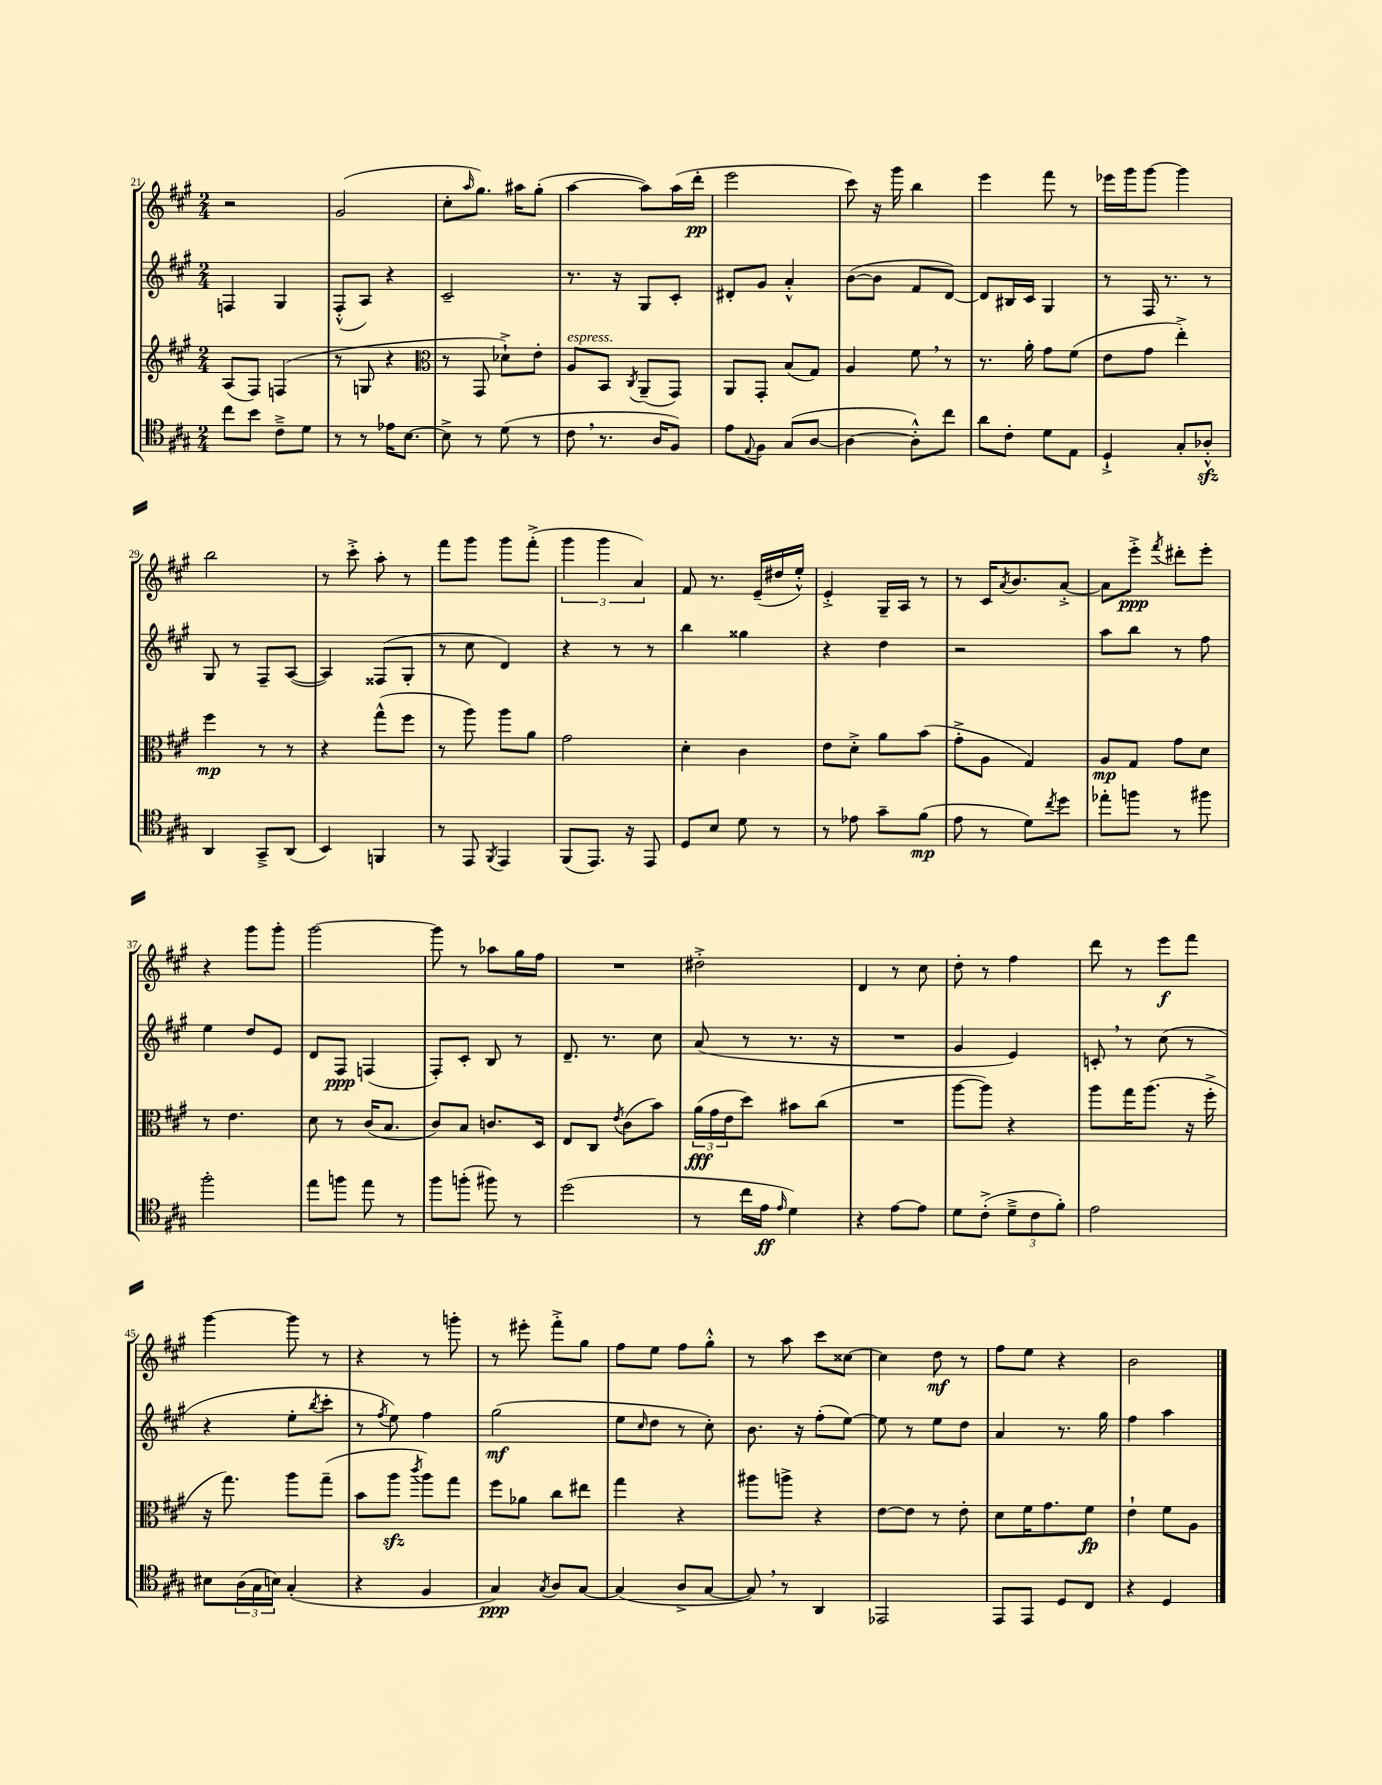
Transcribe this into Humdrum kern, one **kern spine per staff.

**kern	**dynam	**kern	**dynam	**kern	**dynam	**kern	**dynam
*part4	*part4	*part3	*part3	*part2	*part2	*part1	*part1
*staff4	*staff4	*staff3	*staff3	*staff2	*staff2	*staff1	*staff1
*clefC4	*	*clefG2	*	*clefG2	*	*clefG2	*
*k[f#c#g#]	*	*k[f#c#g#]	*	*k[f#c#g#]	*	*k[f#c#g#]	*
*M2/4	*	*M2/4	*	*M2/4	*	*M2/4	*
=21	=21	=21	=21	=21	=21	=21	=21
8cc#\L	.	(8A/L	.	4Fn/	.	2r	.
8b\J	.	8F#/J)	.	.	.	.	.
8c#~^\L	.	(4Fn/	.	4G#/	.	.	.
8d\J	.	.	.	.	.	.	.
=22	=22	=22	=22	=22	=22	=22	=22
8r	.	8r	.	(8F#'^^/L	.	(2g#/	.
8r	.	8Gn/	.	8A/J)	.	.	.
16e-X\KL	.	4r	.	4r	.	.	.
[8.B\J	.	.	.	.	.	.	.
=23	=23	=23	=23	=23	=23	=23	=23
*	*	*clefC3	*	*	*	*	*
8B^\]	.	8r	.	2c#~/	.	8cc#'\L	.
.	.	.	.	.	.	16qqaa/	.
8r	.	8GG#/	.	.	.	8.gg#\J)	.
(8d\	.	8d-X`^\L)	.	.	.	.	.
.	.	.	.	.	.	16aa#X\KL	.
8r	.	8e'\J	.	.	.	(8gg#'\J	.
=24	=24	=24	=24	=24	=24	=24	=24
!	!	!LO:TX:a:i:t=espress.	!	!	!	!	!
8c#,\	.	8A/L	.	8.r	.	[4aa\	.
8.r	.	8BB/J	.	.	.	.	.
.	.	.	.	16r	.	.	.
.	.	8qC#/	.	.	.	.	.
.	.	(8AA~/L	.	8G#/L	.	8aa\L])	.
16A/KL	.	.	.	.	.	.	.
8F#/J)	.	8GG#/J)	.	8c#'/J	.	(16aa\L	.
.	.	.	.	.	.	16ddd'\JJ	pp
=25	=25	=25	=25	=25	=25	=25	=25
8e\L	.	8AA/L	.	8d#X'/L	.	2eee\	.
8qqE/	.	.	.	.	.	.	.
8F#\J	.	8GG#'/J	.	8g#/J	.	.	.
(8G#/L	.	(8B/L	.	4a'^^/	.	.	.
[8A/J	.	8G#/J)	.	.	.	.	.
=26	=26	=26	=26	=26	=26	=26	=26
4A\_	.	4A/	.	([8b\L	.	8ccc#\)	.
.	.	.	.	8b\J]	.	16r	.
.	.	.	.	.	.	16ggg#\	.
8A'^^\L])	.	8f#,\	.	8f#/L	.	4bb\	.
8cc#\J	.	8r	.	[8d/J)	.	.	.
=27	=27	=27	=27	=27	=27	=27	=27
8a\L	.	8.r	.	8d/L]	.	4eee\	.
8c#'\J	.	.	.	16B#X/L	.	.	.
.	.	16a'\	.	16c#/JJ	.	.	.
8d\L	.	8g#\L	.	4G#/	.	8fff#\	.
8E\J	.	(8f#\J	.	.	.	8r	.
=28	=28	=28	=28	=28	=28	=28	=28
4D`^/	.	8e\L	.	8r	.	16eee-X\LL	.
.	.	.	.	.	.	16ggg#\J	.
.	.	8g#\J	.	16F#/	.	[8ggg#\J	.
.	.	.	.	8.r	.	.	.
8G#'/L	.	4ee'^\)	.	.	.	4ggg#\]	.
8A-Xzz'^^/J	.	.	.	8r	.	.	.
!!LO:LB:g=z
=29	=29	=29	=29	=29	=29	=29	=29
4AA/	.	4ff#\	mp	8G#/	.	2bb\	.
.	.	.	.	8r	.	.	.
8GG#~^/L	.	8r	.	8F#~/L	.	.	.
(8AA/J	.	8r	.	([8A/J	.	.	.
=30	=30	=30	=30	=30	=30	=30	=30
4BB/)	.	4r	.	4A/])	.	8r	.
.	.	.	.	.	.	8ccc#'^\	.
4FFn/	.	(8gg#^^\L	.	(8F##X/L	.	8aa'\	.
.	.	8ff#\J	.	8G#'/J	.	8r	.
=31	=31	=31	=31	=31	=31	=31	=31
8r	.	8r	.	8r	.	8fff#\L	.
8EE/	.	8aa\)	.	8cc#\	.	8ggg#\J	.
8qFF#/	.	.	.	.	.	.	.
4EE/	.	8aa\L	.	4d/)	.	8ggg#\L	.
.	.	8a\J	.	.	.	(8fff#'^\J	.
=32	=32	=32	=32	=32	=32	=32	=32
(8FF#/L	.	2g#\	.	4r	.	6ggg#\	.
8.EE/J)	.	.	.	.	.	.	.
.	.	.	.	.	.	6ggg#\	.
.	.	.	.	8r	.	.	.
16r	.	.	.	.	.	.	.
.	.	.	.	.	.	6a/)	.
8EE/	.	.	.	8r	.	.	.
=33	=33	=33	=33	=33	=33	=33	=33
8D/L	.	4d'\	.	4bb\	.	8f#/	.
8B/J	.	.	.	.	.	8.r	.
8d\	.	4c#\	.	4gg##X\	.	.	.
.	.	.	.	.	.	(16e~/LL	.
8r	.	.	.	.	.	16dd#X/	.
.	.	.	.	.	.	16ee'^^/JJ)	.
=34	=34	=34	=34	=34	=34	=34	=34
8r	.	8e\L	.	4r	.	4e'^/	.
8e-X\	.	8d'^\J	.	.	.	.	.
8g#~\L	.	8a\L	.	4dd\	.	16G#~/LL	.
.	.	.	.	.	.	16A/JJ	.
(8f#\J	mp	(8b\J	.	.	.	8r	.
=35	=35	=35	=35	=35	=35	=35	=35
8e\	.	8g#'^\L	.	2r	.	8r	.
8r	.	8A\J	.	.	.	16c#/KL	.
.	.	.	.	.	.	8qa/	.
.	.	.	.	.	.	8.b/	.
8d\L)	.	4G#/)	.	.	.	.	.
8qcc#/	.	.	.	.	.	.	.
8dd\J	.	.	.	.	.	[8a'^/J	.
=36	=36	=36	=36	=36	=36	=36	=36
8ee-X'\L	.	8A/L	mp	8aa\L	.	8a\L]	.
8ffn\J	.	8G#/J	.	8bb\J	.	8eee'^\J	ppp
.	.	.	.	.	.	8qfff#/	.
8r	.	8g#\L	.	8r	.	8ddd#X'\L	.
8ff#X\	.	8d\J	.	8ff#\	.	8eee'\J	.
!!LO:LB:g=z
=37	=37	=37	=37	=37	=37	=37	=37
2ff#'\	.	8r	.	4ee\	.	4r	.
.	.	4.e\	.	.	.	.	.
.	.	.	.	8dd/L	.	8ggg#\L	.
.	.	.	.	8e/J	.	8ggg#'\J	.
=38	=38	=38	=38	=38	=38	=38	=38
8ee\L	.	8d\	.	8d/L	.	[2ggg#\	.
8ffn\J	.	8r	.	8F#/J	ppp	.	.
8ee\	.	(16c#/KL	.	(4Fn/	.	.	.
.	.	8.B/J	.	.	.	.	.
8r	.	.	.	.	.	.	.
=39	=39	=39	=39	=39	=39	=39	=39
8ff#\L	.	8c#/L)	.	8F#'/L)	.	8ggg#\]	.
(8ffn'\J	.	8B/J	.	8c#'/J	.	8r	.
8ff#X\)	.	8.cn/L	.	8B/	.	8aa-X\L	.
8r	.	.	.	8r	.	16gg#\L	.
.	.	16D/Jk	.	.	.	16ff#\JJ	.
=40	=40	=40	=40	=40	=40	=40	=40
(2dd\	.	8E/L	.	8.d~/	.	2r	.
.	.	8C#/J	.	.	.	.	.
.	.	.	.	8.r	.	.	.
.	.	8qe/	.	.	.	.	.
.	.	(8c#\L	.	.	.	.	.
.	.	8b\J)	.	8cc#\	.	.	.
=41	=41	=41	=41	=41	=41	=41	=41
8r	.	(24a\LL	fff	(8a/	.	2dd#X'^\	.
.	.	24g#\	.	.	.	.	.
.	.	24e\J	.	.	.	.	.
16cc#\LL	.	8dd\J)	.	8r	.	.	.
16e\JJ	ff	.	.	.	.	.	.
16qqe/	.	.	.	.	.	.	.
4d\)	.	8b#X\L	.	8.r	.	.	.
.	.	(8cc#\J	.	.	.	.	.
.	.	.	.	16r	.	.	.
=42	=42	=42	=42	=42	=42	=42	=42
4r	.	2r	.	2r	.	4d/	.
[8e\L	.	.	.	.	.	8r	.
8e\J]	.	.	.	.	.	8cc#\	.
=43	=43	=43	=43	=43	=43	=43	=43
8d\L	.	[8aa\L	.	4g#/	.	8dd'\	.
(8c#'^\J	.	8aa\J])	.	.	.	8r	.
12d~^\L	.	4r	.	4e/)	.	4ff#\	.
12c#\	.	.	.	.	.	.	.
12f#'\J)	.	.	.	.	.	.	.
=44	=44	=44	=44	=44	=44	=44	=44
2e\	.	8aa\L	.	8cn',/	.	8ddd\	.
.	.	16gg#\K	.	8r	.	8r	.
.	.	(8.aa\J	.	.	.	.	.
.	.	.	.	(8cc#\	.	8eee\L	f
.	.	16r	.	8r	.	8fff#\J	.
.	.	16ff#'^\	.	.	.	.	.
!!LO:LB:g=z
=45	=45	=45	=45	=45	=45	=45	=45
8B#X\L	.	16r	.	4r	.	[4ggg#\	.
.	.	8.gg#\)	.	.	.	.	.
(24A\L	.	.	.	.	.	.	.
24G#\	.	.	.	.	.	.	.
24Bn\JJ)	.	.	.	.	.	.	.
(4G#'/	.	8aa\L	.	8ee'\L	.	8ggg#\]	.
.	.	.	.	8qbb/	.	.	.
.	.	(8gg#~\J	.	8ccc#'\J	.	8r	.
=46	=46	=46	=46	=46	=46	=46	=46
4r	.	8b\L	.	8r	.	4r	.
.	.	.	.	8qff#/	.	.	.
.	.	8aazz\J	.	8ee\)	.	.	.
.	.	8qccc#/	.	.	.	.	.
4F#/	.	8aa\L)	.	4ff#\	.	8r	.
.	.	8gg#\J	.	.	.	8gggn'\	.
=47	=47	=47	=47	=47	=47	=47	=47
4G#/)	ppp	8ff#\L	.	(2gg#\	mf	8r	.
.	.	8a-X\J	.	.	.	8eee#X'\	.
8qG#/	.	.	.	.	.	.	.
8A/L	.	8cc#\L	.	.	.	8fff#'^\L	.
[8G#/J	.	8ee#X\J	.	.	.	8gg#\J	.
=48	=48	=48	=48	=48	=48	=48	=48
(4G#/]	.	4gg#\	.	8ee\L	.	8ff#\L	.
.	.	.	.	16qqcc#/	.	.	.
.	.	.	.	8dd\J	.	8ee\J	.
8A^/L	.	4r	.	8r	.	8ff#\L	.
[8G#/J	.	.	.	8cc#'\)	.	8gg#'^^\J	.
=49	=49	=49	=49	=49	=49	=49	=49
8G#,/])	.	8aa#X\L	.	8.b\	.	8r	.
8r	.	8aan^\J	.	.	.	8aa\	.
.	.	.	.	16r	.	.	.
4AA/	.	4r	.	(8ff#'\L	.	8ccc#\L	.
.	.	.	.	[8ee\J)	.	[8cc##X\J	.
=50	=50	=50	=50	=50	=50	=50	=50
2EE-X/	.	[8e\L	.	8ee\]	.	4cc##\]	.
.	.	8e\J]	.	8r	.	.	.
.	.	8r	.	8ee\L	.	8dd\	mf
.	.	8e'\	.	8dd\J	.	8r	.
=51	=51	=51	=51	=51	=51	=51	=51
8EE/L	.	8d\L	.	4a/	.	8ff#\L	.
8EE/J	.	16f#\K	.	.	.	8ee\J	.
.	.	8.g#\	.	.	.	.	.
8D/L	.	.	.	8.r	.	4r	.
8C#/J	.	8f#\J	fp	.	.	.	.
.	.	.	.	16gg#\	.	.	.
=52	=52	=52	=52	=52	=52	=52	=52
4r	.	4e`\	.	4ff#\	.	2b\	.
4D/	.	8f#\L	.	4aa\	.	.	.
.	.	8A\J	.	.	.	.	.
==	==	==	==	==	==	==	==
*-	*-	*-	*-	*-	*-	*-	*-
